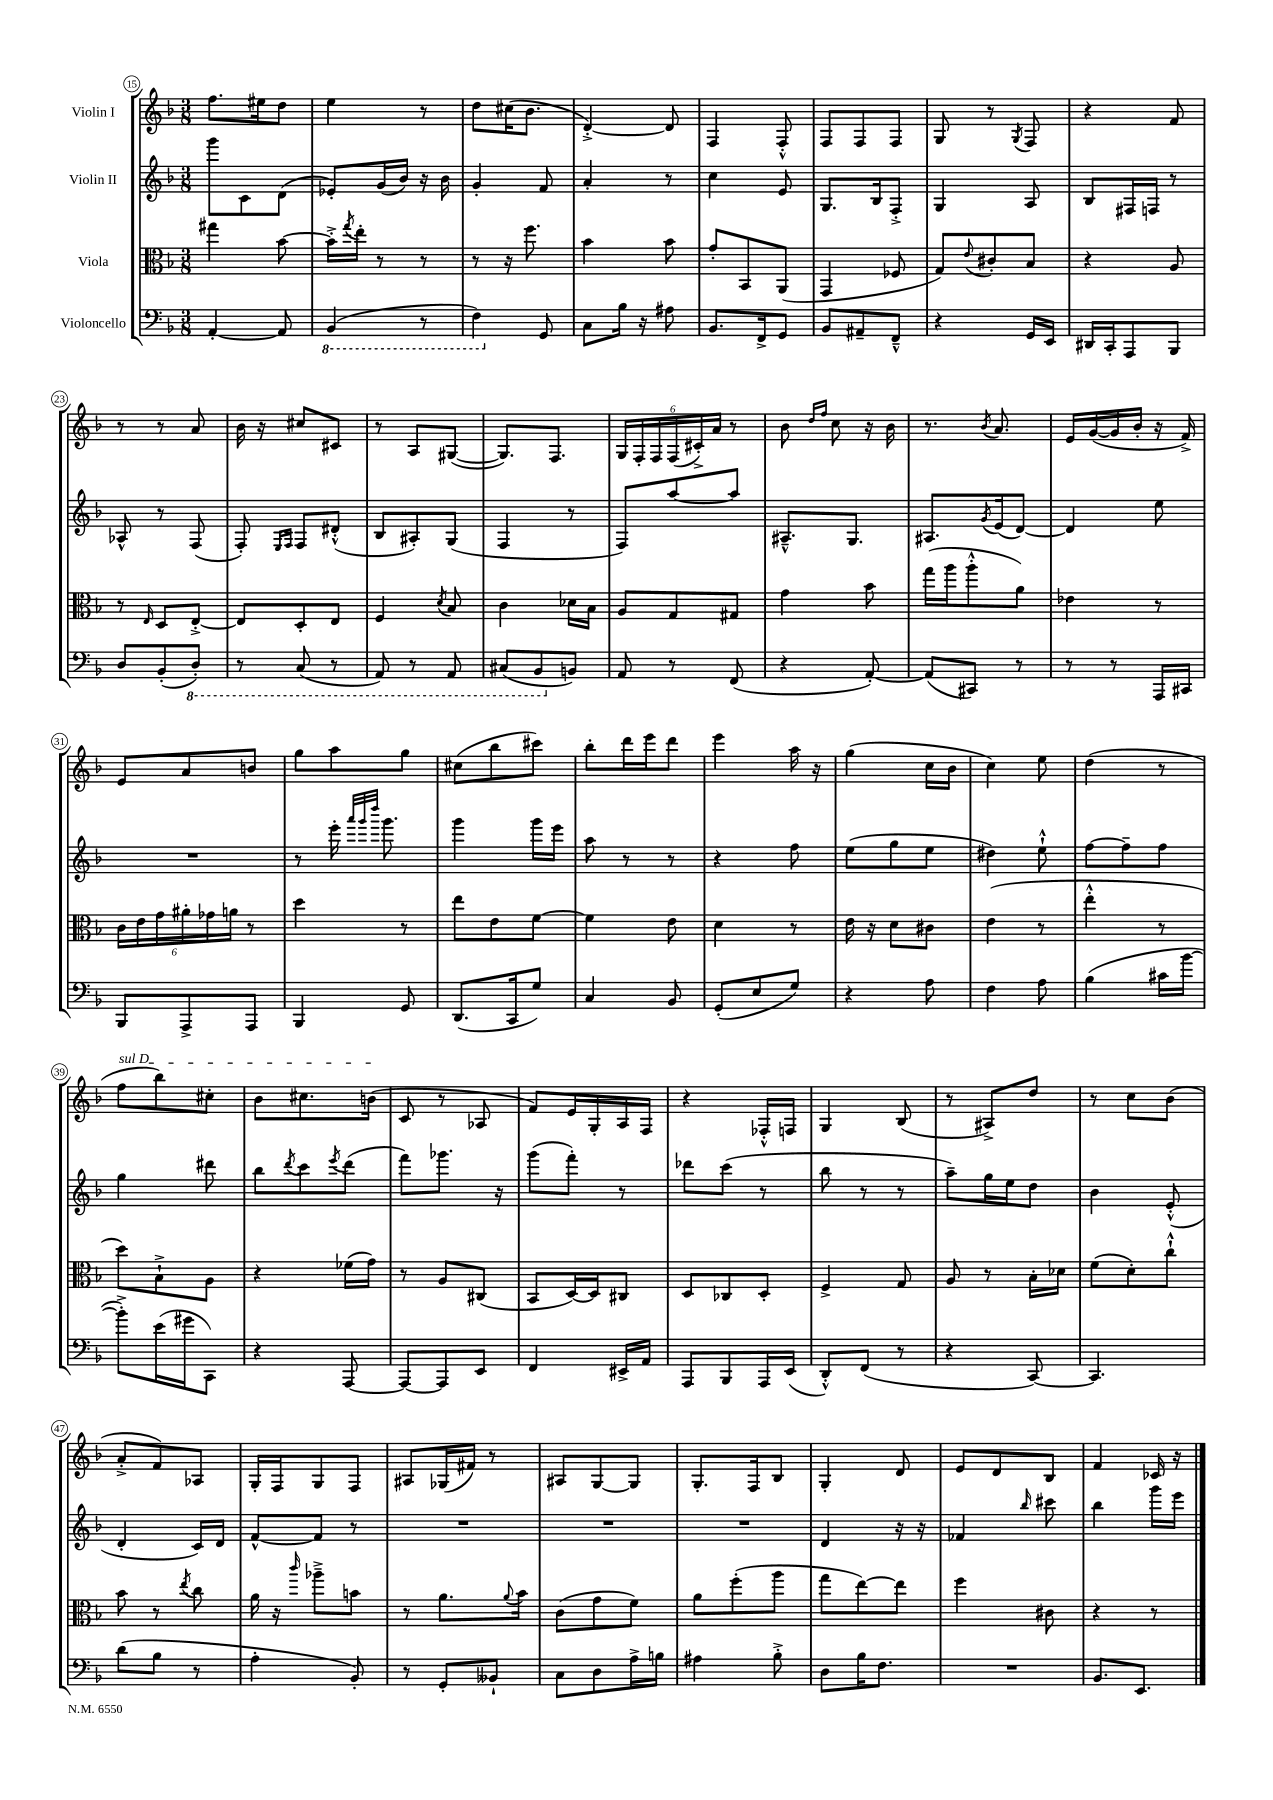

**kern	**kern	**kern	**kern
*part4	*part3	*part2	*part1
*staff4	*staff3	*staff2	*staff1
*I"Violoncello	*I"Viola	*I"Violin II	*I"Violin I
*clefF4	*clefC3	*clefG2	*clefG2
*k[b-]	*k[b-]	*k[b-]	*k[b-]
*M3/8	*M3/8	*M3/8	*M3/8
=15	=15	=15	=15
[4AA'/	4gg#X\	8ggg\L	8.ff\L
.	.	8c\	.
.	.	.	16ee#X\k
8AA/]	[8b-\	(8d\J	8dd\J
=16	=16	=16	=16
*8ba	*	*	*
(4BBB-/	16b-'^\LL]	8e-X'/L)	4ee\
.	8qgg/	.	.
.	16ee'\JJ	.	.
.	8r	(16g/L	.
.	.	16b-/JJ)	.
8r	8r	16r	8r
.	.	16b-\	.
=17	=17	=17	=17
4FF\)	8r	4g'/	8dd\L
.	16r	.	(16cc#X\K
.	8.ff\	.	8.b-\J
*X8ba	*	*	*
8GG/	.	8f/	.
=18	=18	=18	=18
8C\L	4b-\	4a'/	[4d'^/)
16B-\Jk	.	.	.
16r	.	.	.
8A#X\	8b-\	8r	8d/]
=19	=19	=19	=19
8.BB-/L	8g'/L	4cc\	4F/
.	8BB-/	.	.
16FF^/k	.	.	.
8GG/J	(8AA/J	8e/	8F'^^/
=20	=20	=20	=20
8BB-/L	4GG/	8.G/L	8F/L
8AA#X~/	.	.	8F/
.	.	16B-/k	.
8FF~^^/J	8F-X/	8F'^/J	8F/J
=21	=21	=21	=21
4r	8G/L)	4G/	8G/
.	8qqe/	.	.
.	8c#X'/	.	8r
.	.	.	8qG/
16GG/LL	8B-/J	8A/	8F/
16EE/JJ	.	.	.
=22	=22	=22	=22
16DD#X/LL	4r	8B-/L	4r
16CC'/J	.	.	.
8AAA/	.	16F#X/L	.
.	.	16Fn/JJ	.
8BBB-/J	8A/	8r	8f/
!!LO:LB:g=z
=23	=23	=23	=23
8D/L	8r	8A-X^^/	8r
.	16qqE/	.	.
(8BB-'/	8D/L	8r	8r
*8ba	*	*	*
8DD'/J)	[8E'^/J	(8F/	8a/
=24	=24	=24	=24
8r	8E/L]	8F'/)	16b-\
.	.	.	16r
.	.	16qqE/LL	.
.	.	16qqF/JJ	.
(8CC/	8D'/	8F/L	8cc#X/L
8r	8E/J	(8d#X'^^/J	8c#X/J
=25	=25	=25	=25
8AAA/)	4F/	8B-/L	8r
8r	.	8A#X'/)	8A/L
.	8qd/	.	.
8AAA/	8B-/	(8G/J	([8G#X/J
=26	=26	=26	=26
(8CC#X/L	4c\	4F/	8.G#/L])
8BBB-/	.	.	.
.	.	.	8.F/J
*X8ba	*	*	*
8BBn/J)	16d-X\LL	8r	.
.	16B-\JJ	.	.
=27	=27	=27	=27
8AA/	8A/L	8F/L)	24G/LL
.	.	.	24F'/
.	.	.	24F/
8r	8G/	[8aa/	(24F/
.	.	.	24c#X'^/)
.	.	.	24a/JJ
(8FF/	8G#X/J	8aa/J]	8r
=28	=28	=28	=28
4r	4g\	8.A#X~^^/L	8b-\
.	.	.	16qqdd/LL
.	.	.	16qqff/JJ
.	.	.	8cc\
.	.	8.G/J	.
[8AA'/)	8b-\	.	16r
.	.	.	16b-\
=29	=29	=29	=29
(8AA/L]	(16gg\LL	8.A#X/L	8.r
.	16aa\J	.	.
8CC#X/J)	8aa'^^\	.	.
.	.	8qg/	8qb-/
.	.	(16e/k	8.a/
8r	8a\J)	[8d/J)	.
=30	=30	=30	=30
8r	4e-X\	4d/]	16e/LL
.	.	.	([16g/
8r	.	.	16g/]
.	.	.	16b-'/JJ
16AAA/LL	8r	8ee\	16r
16CC#X/JJ	.	.	16f^/)
!!LO:LB:g=z
=31	=31	=31	=31
8BBB-/L	24c\LL	4.r	8e/L
.	24e\	.	.
.	24g\	.	.
8AAA^/	24a#X'\	.	8a/
.	24g-X\	.	.
.	24an\JJ	.	.
8AAA/J	8r	.	8bn/J
=32	=32	=32	=32
4BBB-/	4dd\	8r	8gg\L
.	.	16eee'\	8aa\
.	.	32qqaaa/LLL	.
.	.	32qqggg/	.
.	.	32qqdddd/JJJ	.
.	.	8.ggg\	.
8GG/	8r	.	8gg\J
=33	=33	=33	=33
(8.DD/L	8ee\L	4ggg\	(8cc#X\L
.	8e\	.	8bb-\
16CC/k	.	.	.
8G/J)	[8f\J	16ggg\LL	8ccc#X\J)
.	.	16eee\JJ	.
=34	=34	=34	=34
4C/	4f\]	8aa\	8bb-'\L
.	.	8r	16ddd\L
.	.	.	16eee\J
8BB-/	8e\	8r	8ddd\J
=35	=35	=35	=35
(8GG'/L	4d\	4r	4eee\
8E/	.	.	.
8G/J)	8r	8ff\	16aa\
.	.	.	16r
=36	=36	=36	=36
4r	16e\	(8ee\L	(4gg\
.	16r	.	.
.	8d\L	8gg\	.
8A\	8c#X\J	8ee\J	16cc\LL
.	.	.	16b-\JJ
=37	=37	=37	=37
4F\	(4e\	4dd#X\)	4cc\)
8A\	8r	8ee`^^\	8ee\
=38	=38	=38	=38
(4B-\	4ee'^^\	[8ff\L	(4dd\
.	.	8ff~\]	.
16c#X\LL	8r	8ff\J	8r
[16b-\JJ	.	.	.
!!LO:LB:g=z
=39	=39	=39	=39
!	!	!	!LO:TX:a:i:t=sul D
8b-'^\L])	8dd\L)	4gg\	8ff\L
(16e\L	8B-`^\	.	8bb-\)
16g#X\J	.	.	.
8CC\J)	8A\J	8ddd#X\	8cc#X'\J
=40	=40	=40	=40
4r	4r	8bb-\L	8b-\L
.	.	8qddd/	.
.	.	8ccc\	8.cc#X\
.	.	8qeee/	.
[8AAA/	(16f-X\LL	(8ddd\J	.
.	16g\JJ)	.	(16bn\Jk
=41	=41	=41	=41
8AAA/L_	8r	8fff\L)	8c/
8AAA/]	8A/L	8.ggg-X\J	8r
8EE/J	(8C#X/J	.	8A-X/
.	.	16r	.
=42	=42	=42	=42
4FF/	8BB-/L	(8ggg\L	8f/L)
.	[16D/L)	8fff'\J)	16e/L
.	16D/J]	.	16G'/
16EE#X^/LL	8C#X/J	8r	16A/
16AA/JJ	.	.	16F/JJ
=43	=43	=43	=43
8AAA/L	8D/L	8ddd-X\L	4r
8BBB-/	8C-X/	(8ccc\J	.
16AAA/L	8D'/J	8r	16F-X'^^/LL
(16EE/JJ	.	.	16Fn/JJ
=44	=44	=44	=44
8DD'^^/L)	4F^/	8bb-\	4G/
(8FF/J	.	8r	.
8r	8G/	8r	(8B-/
=45	=45	=45	=45
4r	8A/	8aa~\L)	8r
.	8r	16gg\L	8A#X^/L)
.	.	16ee\J	.
[8CC/)	16B-'\LL	8dd\J	8dd/J
.	16d-X\JJ	.	.
=46	=46	=46	=46
4.CC/]	(8f\L	4b-\	8r
.	8d'\)	.	8cc\L
.	8cc`^^\J	(8e'^^/	(8b-\J
!!LO:LB:g=z
=47	=47	=47	=47
(8d\L	8b-\	4d'/	8a'^/L
8B-\J	8r	.	8f/)
.	8qee/	.	.
8r	8cc\	16c/LL)	8A-X/J
.	.	16d/JJ	.
=48	=48	=48	=48
4A'\	16a\	[8f^^/L	16G'/LL
.	16r	.	16F/J
.	16qqccc/	.	.
.	8aa-X~^\L	8f/J]	8G/
8BB-'/)	8bn\J	8r	8F/J
=49	=49	=49	=49
8r	8r	4.r	8A#X/L
8GG'/L	8.a\L	.	(16G-X/L
.	.	.	16f#X/JJ)
8BB--X`/J	.	.	8r
.	8qqa/	.	.
.	16b-\Jk	.	.
=50	=50	=50	=50
8C\L	(8c\L	4.r	8A#X/L
8D\	8g\	.	[8G/
16A^\L	8f\J)	.	8G/J]
16Bn\JJ	.	.	.
=51	=51	=51	=51
4A#X\	8a\L	4.r	8.G'/L
.	(8ff'\	.	.
.	.	.	16F/k
8B-'^\	8aa\J	.	8B-/J
=52	=52	=52	=52
8D\L	8gg\L	4d/	4G'/
16B-\K	[8ee\)	.	.
8.F\J	.	.	.
.	8ee\J]	16r	8d/
.	.	16r	.
=53	=53	=53	=53
4.r	4ff\	4f-X/	8e/L
.	.	.	8d/
.	.	16qqbb-/	.
.	8c#X\	8ccc#X\	8B-/J
=54	=54	=54	=54
8.BB-/L	4r	4bb-\	4f/
8.EE/J	.	.	.
.	8r	16ggg\LL	16c-X/
.	.	16eee\JJ	16r
==	==	==	==
*-	*-	*-	*-
